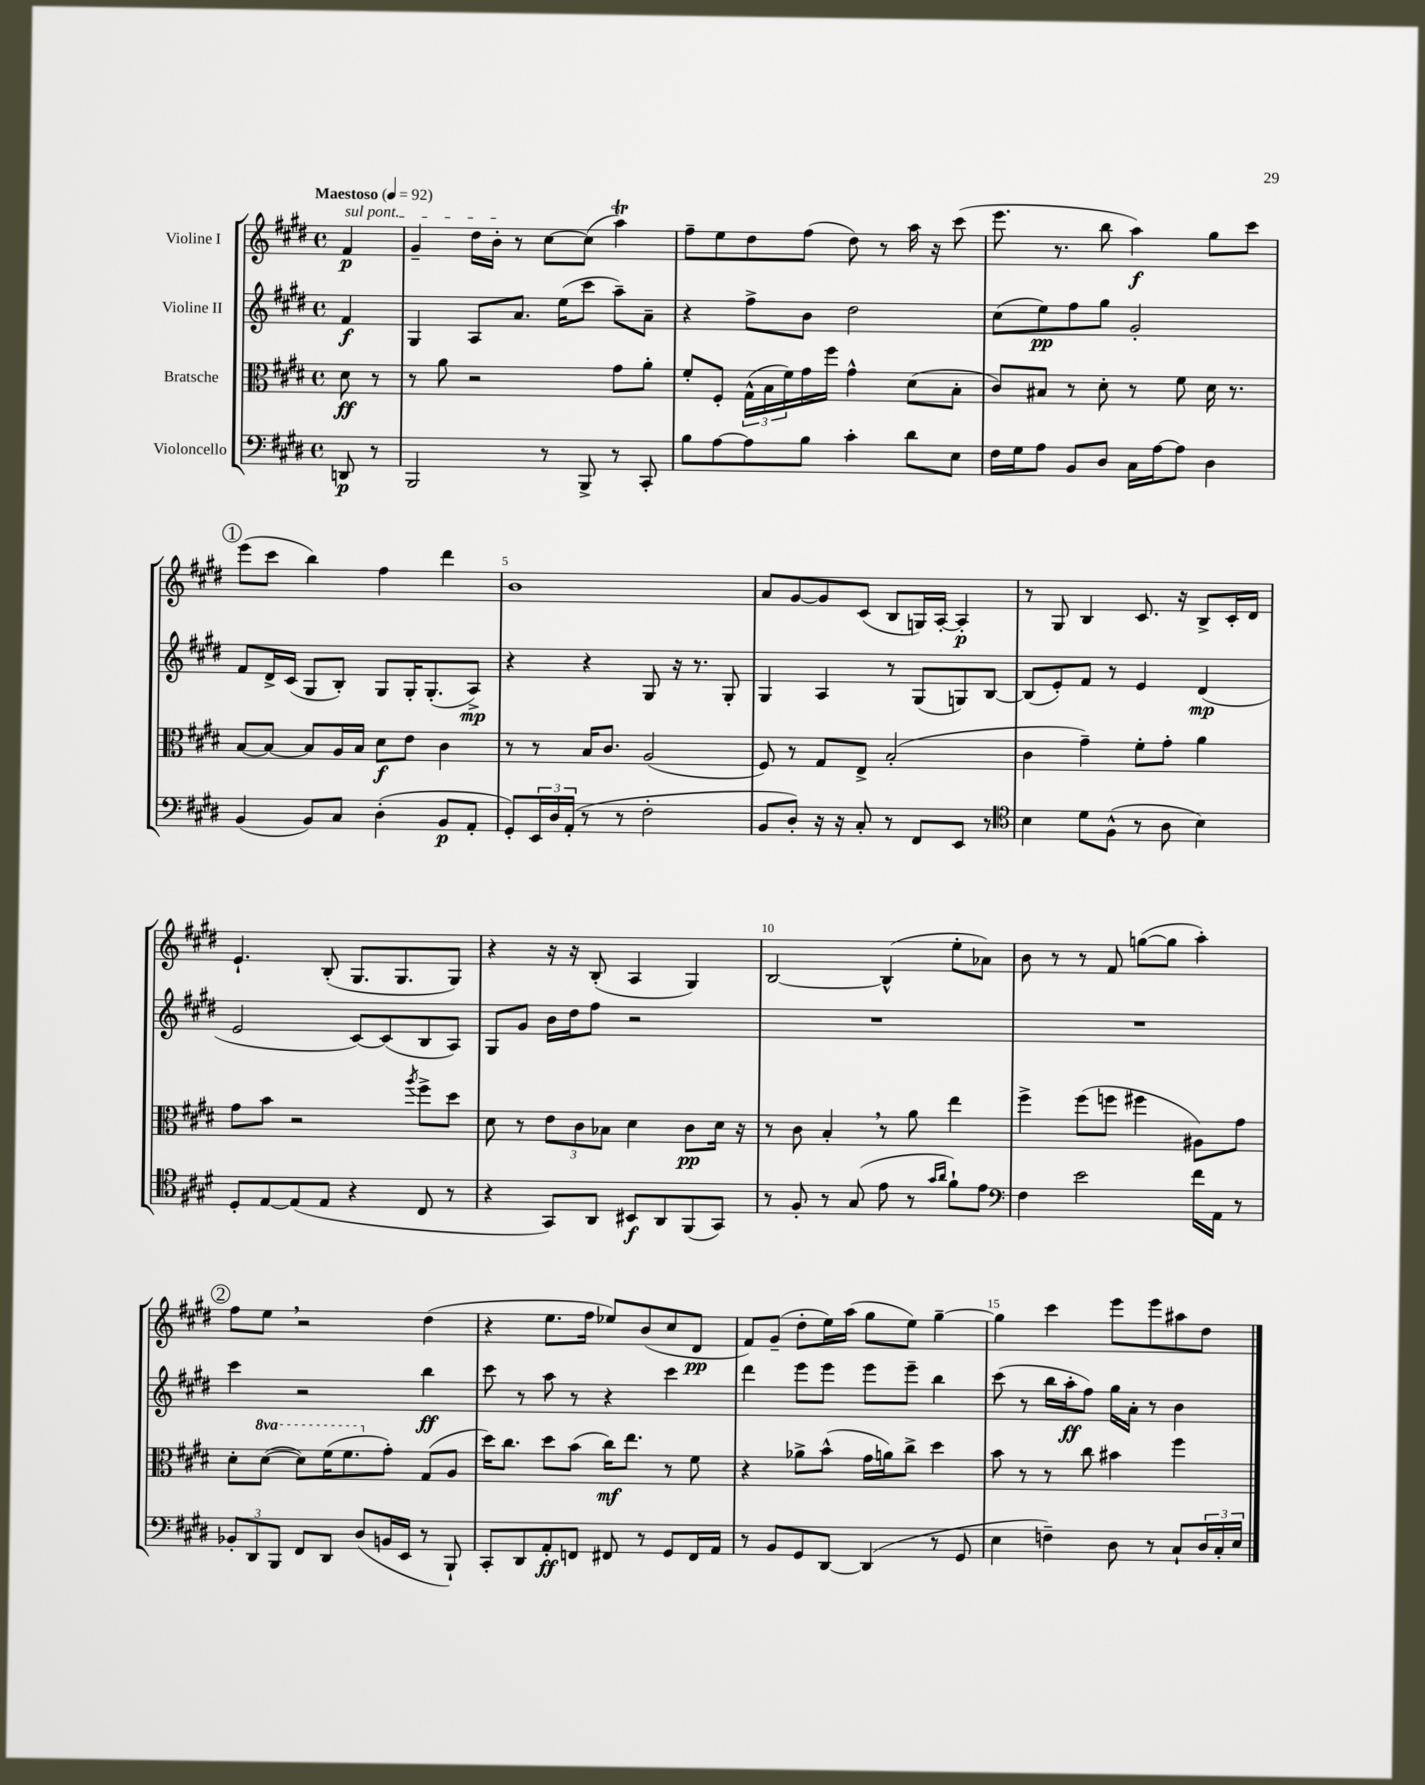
<<
\new StaffGroup <<
\new Staff = "s0" \with { instrumentName = "Violine I" } {
    \clef treble \key e \major \defaultTimeSignature \time 4/4 \partial 4 \tempo "Maestoso" 4 = 92
    \once \override TextSpanner.bound-details.left.text = \markup { \italic "sul pont." } fis'4\p\startTextSpan |
    gis'4-- dis''16 b'16-.\stopTextSpan r8 cis''8~ cis''8( a''4\trill) |
    fis''8-- e''8 dis''8 fis''8( dis''8) r8 a''16 r16 cis'''8( |
    e'''8. r8. b''8 a''4\f) gis''8 cis'''8 |
    \mark \markup { \circle "1" } e'''8( cis'''8 b''4) fis''4 dis'''4 |
    b'1 |
    a'8 gis'8~ gis'8 cis'8( b8 g16) a16~-. a4-.\p |
    r8 gis8 b4 cis'8. r16 b8-> cis'16-. dis'16 |
    e'4.-! b8-.( gis8. gis8. gis8) |
    r4 r16 r16 b8-.( a4 gis4) |
    b2~ b4-^( e''8-. aes'8) |
    b'8 r8 r8 fis'8 g''8~( g''8 a''4-.) |
    \mark \markup { \circle "2" } fis''8 e''8 \breathe r2 dis''4( |
    r4 e''8. fis''16 ees''8) b'8( cis''8 dis'8\pp |
    fis'8) gis'8--( dis''8-. e''16) a''16( gis''8 e''8) gis''4~-- |
    gis''4 cis'''4 e'''8 e'''8 ais''8 dis''8 \bar "|." |
}
\new Staff = "s1" \with { instrumentName = "Violine II" } {
    \clef treble \key e \major \defaultTimeSignature \time 4/4 \partial 4
    fis'4\f |
    gis4 a8 a'8. e''16( cis'''8 a''8--) a'8-- |
    r4 fis''8-> b'8 dis''2 |
    cis''8( e''8\pp) fis''8 gis''8 gis'2-. |
    \mark \markup { \circle "1" } fis'8 dis'16-> cis'16( gis8 b8-.) gis8 gis16-. gis8.-.( a8->\mp) |
    r4 r4 gis8 r16 r8. gis8-. |
    gis4 a4 r8 gis8( g8) b8~ |
    b8( e'8-.) fis'8 r8 e'4 dis'4\mp( |
    e'2 cis'8~) cis'8( b8 a8) |
    gis8 gis'8 b'16 dis''16 fis''8 r2 |
    R1 |
    R1 |
    \mark \markup { \circle "2" } cis'''4 r2 b''4\ff |
    cis'''8 r8 a''8 r8 r4 cis'''4 |
    dis'''4 e'''8 e'''8 e'''8 e'''8-- b''4 |
    cis'''8( r8 b''16 a''16-.\ff fis''8) gis''16 a'16-. r8 b'4 \bar "|." |
}
\new Staff = "s2" \with { instrumentName = "Bratsche" } {
    \clef alto \key e \major \defaultTimeSignature \time 4/4 \set Staff.ottavationMarkups = #ottavation-simple-ordinals \partial 4
    dis'8\ff r8 |
    r8 a'8 r2 gis'8 a'8-. |
    fis'8-. fis8-. \tuplet 3/2 { gis16-^( b16 fis'16) } gis'16 fis''16 gis'4-^ dis'8( b8-. |
    cis'8) bis8 r8 dis'8-. r8 fis'8 dis'16 r8. |
    \mark \markup { \circle "1" } b8~ b8~ b8 a16 b16 dis'8\f e'8 cis'4 |
    r8 r8 b16 cis'8. a2( |
    fis8) r8 gis8 e8-> b2-.( |
    cis'4 gis'4--) fis'8-. gis'8-. a'4 |
    gis'8 b'8 r2 \acciaccatura { a''8 } fis''8-> dis''8 |
    dis'8 r8 \tuplet 3/2 { e'8 cis'8 bes8 } dis'4 cis'8\pp dis'16 r16 |
    r8 cis'8 b4-. \breathe r8 a'8 e''4 |
    fis''4-> fis''8( f''8 fis''4 ais8) gis'8 |
    \mark \markup { \circle "2" } dis'8-. \ottava #1 dis''8~( dis''8) fis''16( fis''8. \ottava #0 gis'8-.) gis8( a8 |
    dis''16) cis''8. dis''8 b'8( cis''16\mf) e''8. r8 fis'8 |
    r4 aes'8-> b'8-^( gis'16 a'16) cis''8-> dis''4 |
    b'8 r8 r8 cis''8 bis'4 fis''4 \bar "|." |
}
\new Staff = "s3" \with { instrumentName = "Violoncello" } {
    \clef bass \key e \major \defaultTimeSignature \time 4/4 \partial 4
    d,8\p r8 |
    b,,2 r8 b,,8-> r8 cis,8-. |
    b8 a8~ a8 b8 cis'4-. dis'8 e8 |
    fis16 gis16 a8 b,8 dis8 cis16 a16~ a8 dis4 |
    \mark \markup { \circle "1" } b,4( b,8) cis8 dis4-.( b,8\p a,8-. |
    gis,8-.) \tuplet 3/2 { e,16 dis16 a,16-.( } r8 r8 fis2-. |
    b,8 dis8-.) r16 r16 cis8-. r8 fis,8 e,8 r8 |
    \clef tenor b4 dis'8 fis8-^( r8 a8 b4) |
    dis8-. e8~ e8( e8 r4 cis8 r8 |
    r4 gis,8) a,8 bis,8\f a,8 fis,8( gis,8) |
    r8 fis8-. r8 gis8( e'8 r8 \grace { gis'16 a'16 } fis'8-!) e'8 |
    \clef bass fis4 e'2 fis'16 a,16 r8 |
    \mark \markup { \circle "2" } \tuplet 3/2 { bes,8-. dis,8 b,,8 } fis,8 dis,8 dis8( b,16 e,16 r8 b,,8-!) |
    cis,8-. dis,8 a,8-.\ff f,8 fis,8 r8 gis,8 fis,16 a,16 |
    r8 b,8 gis,8 dis,8~ dis,4( r8 gis,8 |
    e4 f4--) dis8 r8 cis8-! \tuplet 3/2 { dis16 cis16-. e16 } \bar "|." |
}
>>
>>
\layout { \context { \Score \override BarNumber.break-visibility = ##(#f #t #t) barNumberVisibility = #(every-nth-bar-number-visible 5) } }
